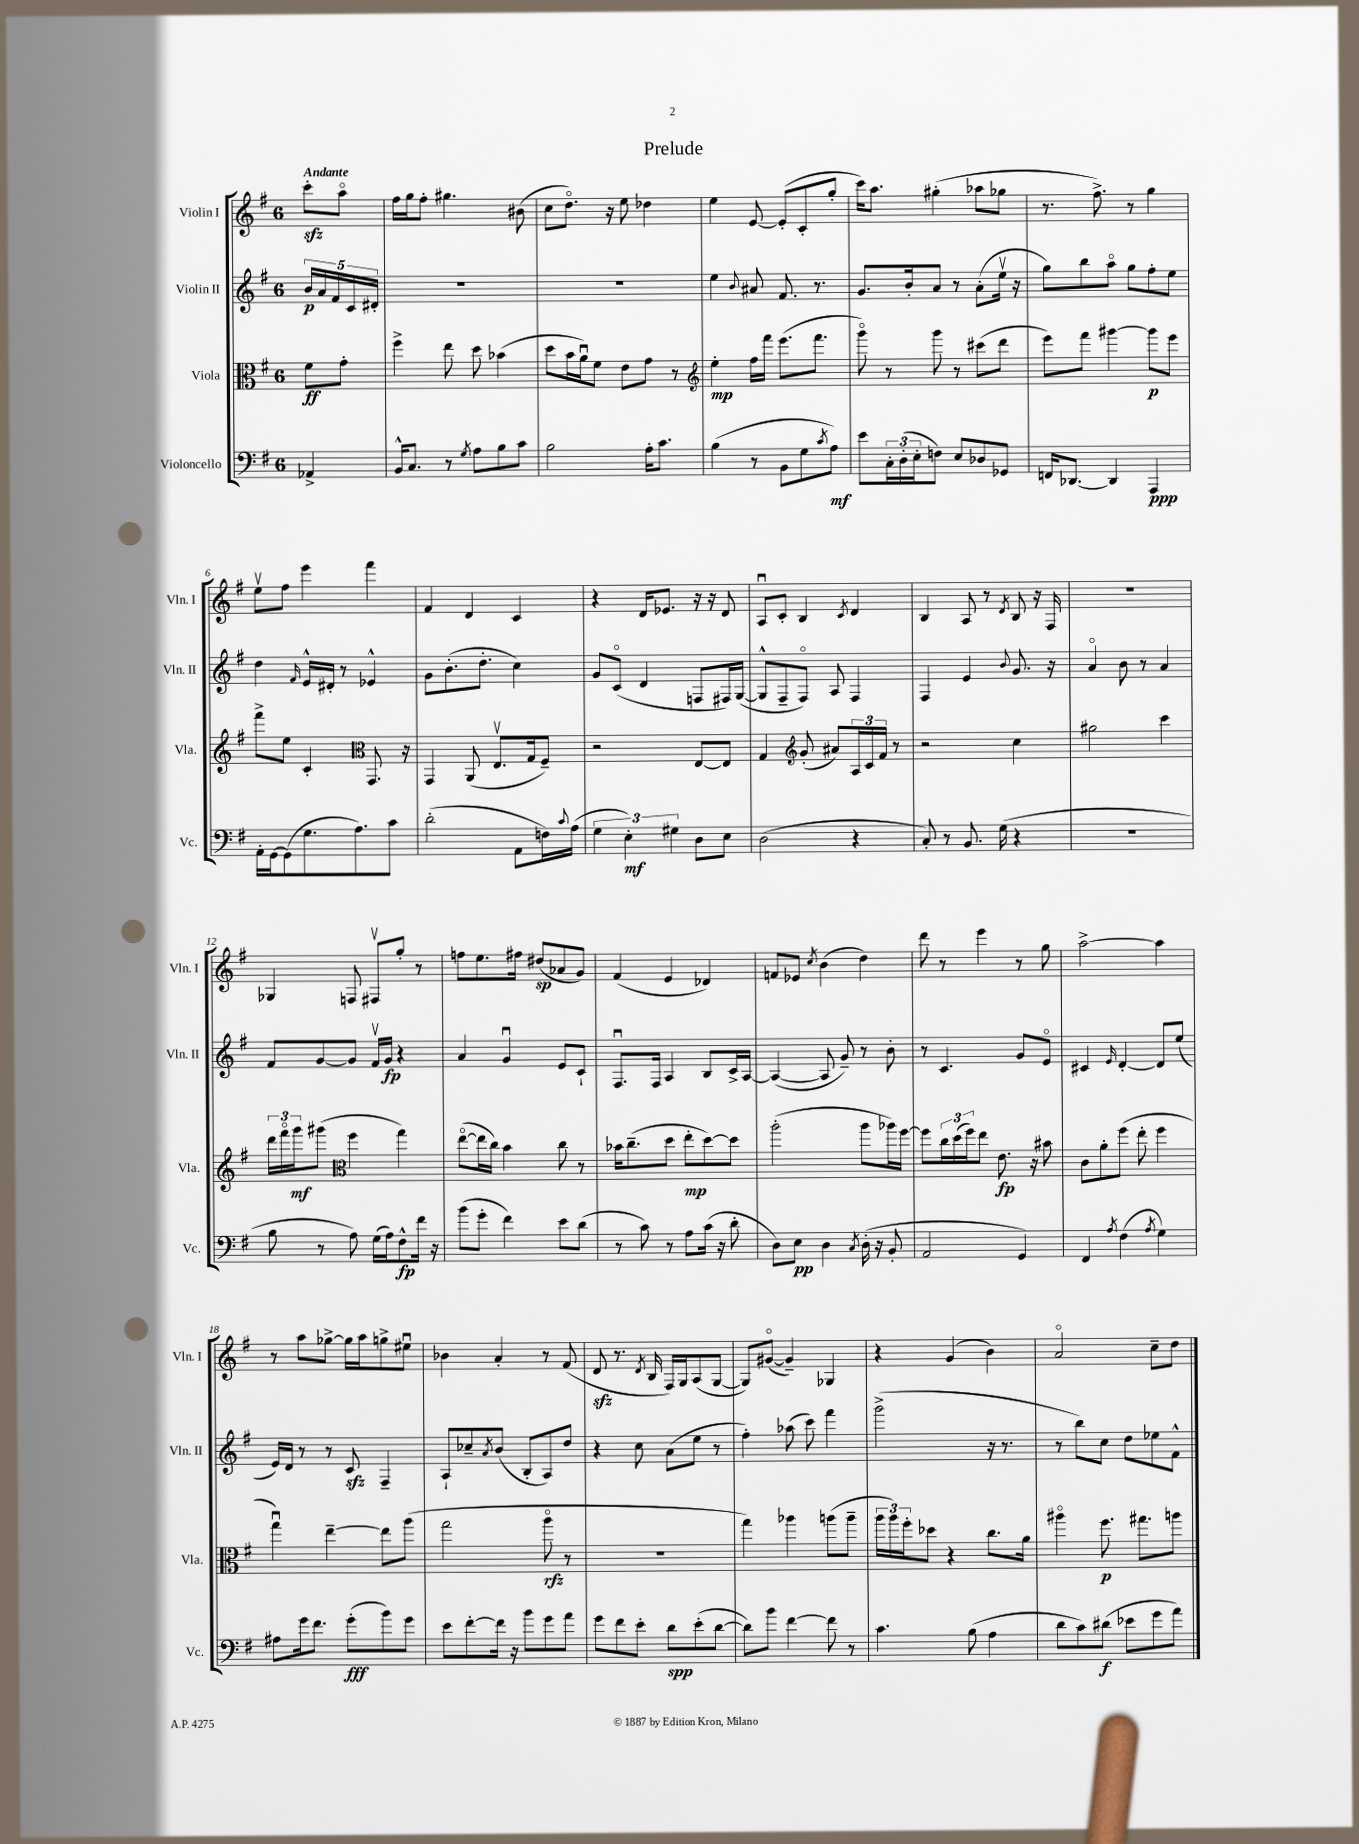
\header { title = "Prelude" }
<<
\new StaffGroup <<
\new Staff = "s0" \with { instrumentName = "Violin I" shortInstrumentName = "Vln. I" } {
    \clef treble \key g \major \once \override Staff.TimeSignature.style = #'single-digit \time 6/8 \partial 4 \tempo "Andante"
    c'''8-.\sfz a''8\flageolet |
    fis''16 g''16 fis''8-. gis''4. bis'8( |
    c''8 d''8.\flageolet) r16 e''8 des''4 |
    e''4 e'8~ e'8-.( c'8-. g''8-. |
    c'''16) a''8. gis''4-.( aes''8 ges''8 |
    r8. fis''8.->) r8 g''4 |
    e''8\upbow fis''8 e'''4 fis'''4 |
    fis'4 d'4 c'4 |
    r4 d'16 ees'8. r16 r16 d'8 |
    a8\downbow c'8-. b4 \acciaccatura { c'8 } d'4 |
    b4 a8 r8 \acciaccatura { d'8 } b8 r16 fis16 |
    R2. |
    ges4 f8 fis8\upbow g''8-. r8 |
    f''8 e''8. fis''16 dis''8\sp( aes'8 g'8) |
    fis'4( e'4 des'4) |
    f'8 ees'8 \acciaccatura { c''8 } b'4( d''4) |
    d'''8 r8 e'''4 r8 g''8 |
    a''2~-> a''4 |
    r8 a''8 ges''8~-> ges''16 a''16 g''8-> eis''8\downbow |
    bes'4 a'4-. r8 fis'8( |
    d'8\sfz r8. \acciaccatura { d'8 } b16 fis16) g16 a8( g8~ |
    g8) gis'8~\flageolet( gis'4--) ges4 |
    r4 g'4( b'4) |
    a'2\flageolet c''8-- d''8 \bar "|." |
}
\new Staff = "s1" \with { instrumentName = "Violin II" shortInstrumentName = "Vln. II" } {
    \clef treble \key g \major \once \override Staff.TimeSignature.style = #'single-digit \time 6/8 \partial 4
    \tuplet 5/4 { b'16\p a'16 fis'16 c'16 dis'16-. } |
    R2. |
    R2. |
    e''4 \appoggiatura { b'8 } ais'8 fis'8. r8. |
    g'8. b'16-. a'8 r8 a'8-.( e''16\upbow r16 |
    g''8) b''8 a''8\flageolet g''8 fis''8-. e''8 |
    d''4 \grace { fis'16 } e'16-^ dis'16-. r8 ees'4-^ |
    g'8 b'8.-.( d''8.-. c''4) |
    g'8 c'8\flageolet( d'4 f8 fis16) g16~( |
    g8-^ fis8-- fis8\flageolet) a8 fis4 |
    fis4 e'4 \appoggiatura { b'8 } g'8. r16 |
    a'4\flageolet b'8 r8 a'4 |
    fis'8 g'8~ g'8 fis'16\upbow g'16\fp r4 |
    a'4 g'4\downbow e'8 c'8-! |
    fis8.\downbow fis16 a4 b8 c'16-> a16~ |
    a4~( a8 g'8--) r8 b'8-. |
    r8 c'4. g'8 e'8\flageolet |
    cis'4 \grace { e'16 } d'4~-. d'8 e''8( |
    e'16) d'16 r8 r8 c'8\sfz fis4-- |
    a8-! ces''8-- \acciaccatura { a'8 } b'8( b8-. a8) d''8 |
    r4 c''8 a'8( e''8 r8 |
    fis''4-.) aes''8( c'''8) fis'''4 |
    g'''2->( r16 r8. |
    r8 b''8) c''8 d''8 ees''8 fis'8-^ \bar "|." |
}
\new Staff = "s2" \with { instrumentName = "Viola" shortInstrumentName = "Vla." } {
    \clef alto \key g \major \once \override Staff.TimeSignature.style = #'single-digit \time 6/8 \partial 4
    fis'8\ff g'8-. |
    fis''4-> e''8 d''8 bes'4( |
    d''8 b'16 a'16\downbow) fis'8 e'8 g'8 r8 |
    \clef treble e''4-.\mp fis''16 fis'''16 e'''8.( fis'''8. |
    g'''8\flageolet) r8 g'''8 r8 cis'''8( d'''8 |
    e'''8) fis'''8 gis'''4~ gis'''8\p e'''8 |
    fis'''8-> e''8 c'4-. \clef alto g,8. r16 |
    g,4 a,8( e8.\upbow g16 fis8--) |
    r2 e8~ e8 |
    g4 \clef treble g'8-.( ais'8) \tuplet 3/2 { a16 c'16 fis'16 } r8 |
    r2 c''4 |
    gis''2 c'''4 |
    \tuplet 3/2 { d'''16 fis'''16\flageolet g'''16\mf } gis'''8( \clef alto fis''4 g''4) |
    e''8~\flageolet( e''16 c''16) b'4 c''8 r8 |
    bes'16 c''8.--( d''8 e''8-.\mp d''8~) d''8 |
    a''2-.( a''8 aes''16) fis''16~ |
    fis''8 \tuplet 3/2 { c''16 d''16( fis''16) } e''8 e'8.\fp r16 bis'8 |
    c'8 a'8-. fis''8( e''8-. fis''4 |
    g''4\downbow) e''4~-- e''8 a''8( |
    g''2 a''8\flageolet\rfz r8 |
    R2. |
    g''4) aes''4 a''8( a''8-- |
    \tuplet 3/2 { a''16 a''16) fis''16-. } des''8 r4 c''8. a'16 |
    ais''4\flageolet fis''8.\p gis''8. a''8 \bar "|." |
}
\new Staff = "s3" \with { instrumentName = "Violoncello" shortInstrumentName = "Vc." } {
    \clef bass \key g \major \once \override Staff.TimeSignature.style = #'single-digit \time 6/8 \partial 4
    aes,4-> |
    b,16-^ c8. r8 \acciaccatura { g8 } a8 b8 c'8 |
    b2 a16-. c'8. |
    b4( r8 b,8 g8 \acciaccatura { c'8 } a8\mf) |
    e'8 \tuplet 3/2 { c16-. d16-.( e16-. } f8) e8 des8 ges,8 |
    f,16 des,8.~ des,4 a,,4\ppp |
    a,16-. g,16~ g,8( g8. a8.) c'8 |
    d'2-.( a,8 f16) \appoggiatura { c'8 } a16( |
    \tuplet 3/2 { g4 e4-.\mf) gis4 } d8 e8 |
    d2( r4 |
    c8-.) r8 b,8. g16( r4 |
    R2. |
    b8 r8 a8) g16( a16) fis8-^\fp fis'16 r16 |
    b'8( g'8-. fis'4) e'8 d'8( |
    r8 c'8) r8 a8 c'16( r16 d'8-. |
    d8) e8\pp d4 \acciaccatura { c8 } d16-.( r16 b,8-. |
    a,2 g,4) |
    fis,4 \acciaccatura { a8 } fis4( \acciaccatura { a8 } g4) |
    ais8 g'16 fis'8. g'8-.\fff( b'8) g'8 |
    e'8 fis'8~-. fis'16 r16 b'8 g'8 a'8 |
    g'8 fis'8 e'8-. d'8\spp e'8-.( d'8~ |
    d'8) b'8 fis'4~ fis'8 r8 |
    c'4. b8( a4 |
    d'8 c'8) dis'8\f( ees'8 g'8 a'8) \bar "|." |
}
>>
>>
